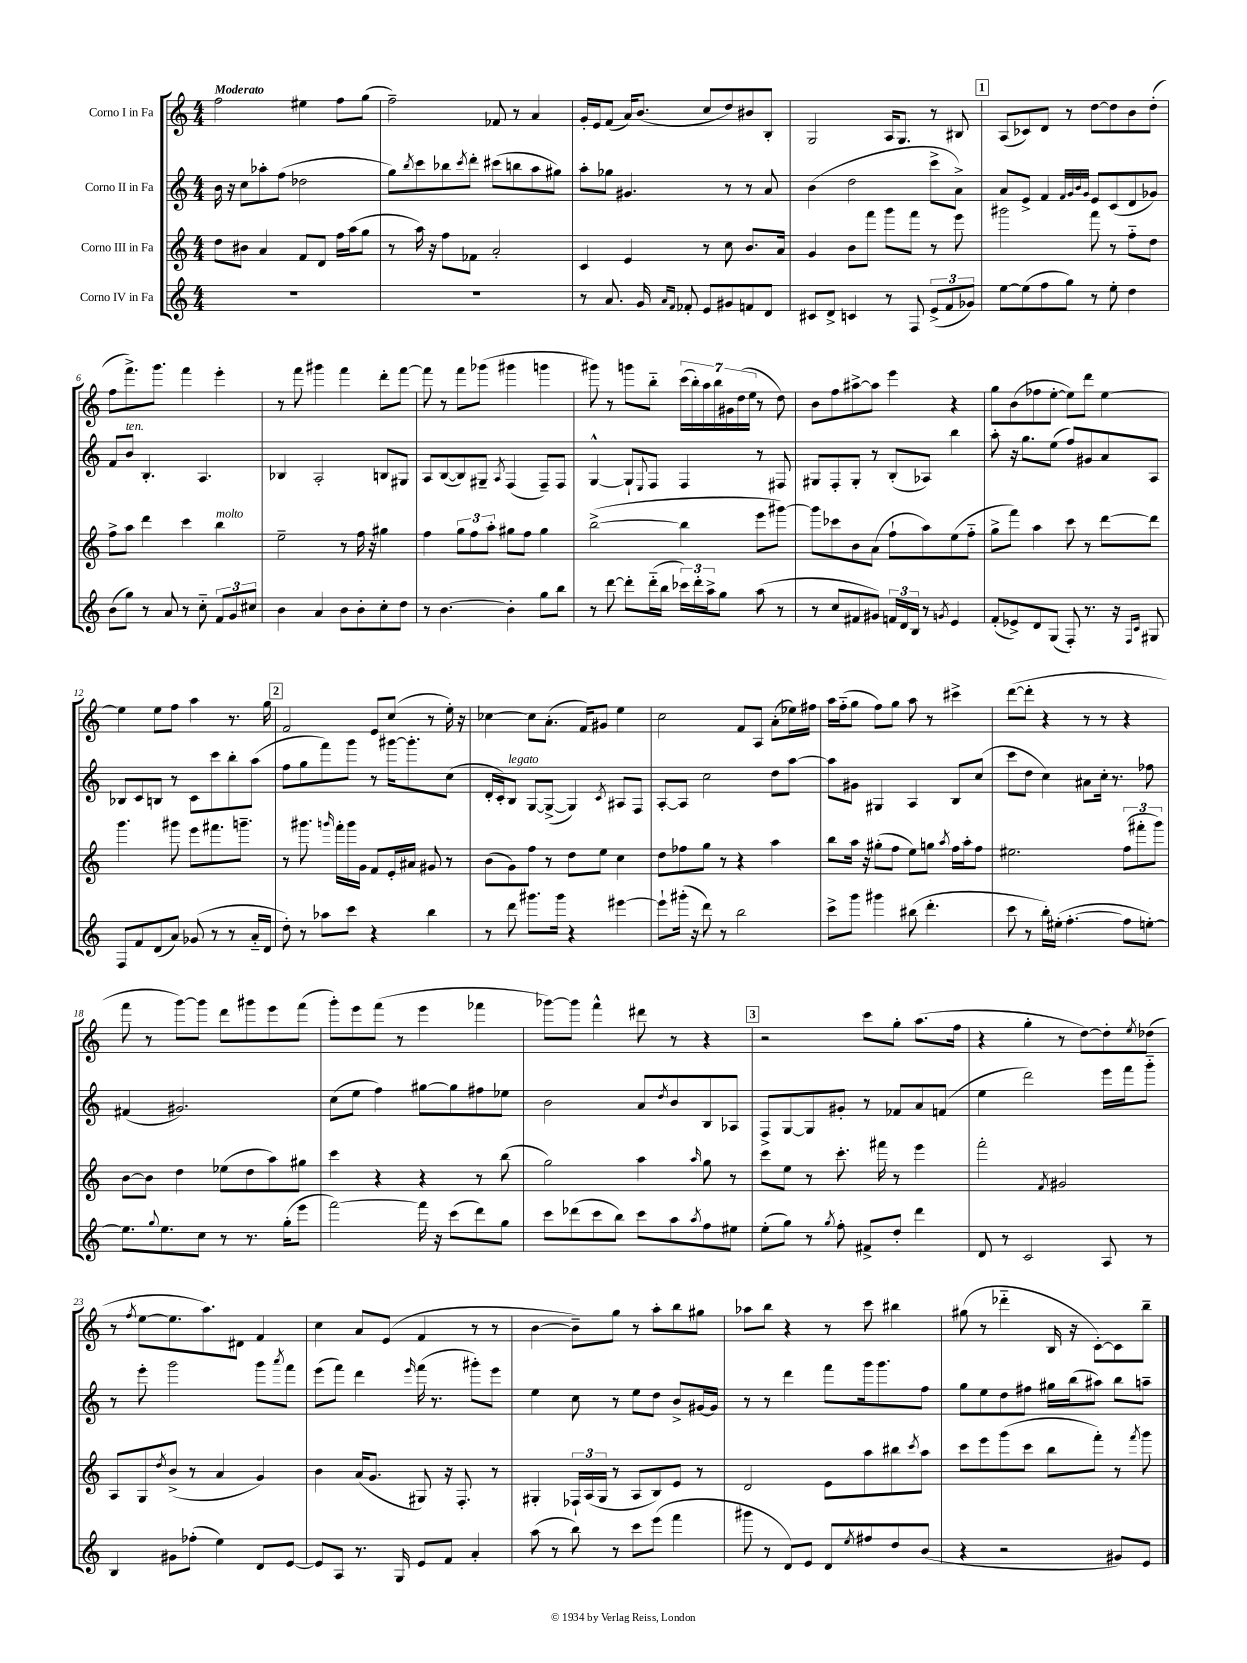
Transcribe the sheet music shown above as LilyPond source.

<<
\new StaffGroup <<
\new Staff = "s0" \with { instrumentName = "Corno I in Fa" } {
    \clef treble \key c \major \numericTimeSignature \time 4/4 \tempo "Moderato"
    f''2 eis''4 f''8 g''8( |
    f''2--) fes'8 r8 a'4 |
    g'16-. e'16 f'8( a'16) b'8.( c''8 d''8) bis'8 b8-. |
    g2 a16 g8. r8 bis8 |
    \mark \markup { \box "1" } a8( ces'8) d'8 r8 d''8~ d''8 b'8 d''8-.( |
    f''8 f'''8.->) g'''8. f'''4 e'''4-. |
    r8 f'''8 gis'''4 f'''4 d'''8-. f'''8~ |
    f'''8 r8 f'''8 ges'''8( gis'''4 g'''4 |
    gis'''8) r8 g'''8 b''8-_ \tuplet 7/4 { c'''16( b''16-.) a''16 b''16 gis'16 d''16( e''16 } r8 d''8) |
    b'8 f''8 ais''8~-> ais''8 e'''4 r4 |
    g''8 b'8( fes''8 e''8~-. e''8) d'''8 e''4~ |
    e''4 e''8 f''8 a''4 r8. g''16 |
    \mark \markup { \box "2" } f'2 e'8 c''8( r8 e''16-.) r16 |
    ces''4~ ces''8 a'8.-.( f'16) gis'8 e''4 |
    c''2 f'8 a8 a'8-.( ees''16) fis''16 |
    a''16 f''16-_( g''8 f''8) g''8 a''8 r8 cis'''4-> |
    d'''8~( d'''8-. r4 r8 r8 r4 |
    f'''8 r8 g'''8~) g'''8 d'''8 gis'''8 e'''8 f'''8( |
    g'''8-.) e'''8 f'''8( r8 e'''4 fes'''4 |
    ges'''8~) ges'''8 f'''4-^ dis'''8 r8 r4 |
    \mark \markup { \box "3" } r2 c'''8 g''8-. a''8.( f''16 |
    r4 g''4-. r8 d''8~) d''8-. \acciaccatura { e''8 } des''8( |
    r8 \acciaccatura { f''8 } e''8~ e''8. a''8.) dis'8 f'4 |
    c''4 a'8 e'8( f'4 r8 r8 |
    b'4~ b'8--) g''8 r8 a''8-. b''8 gis''8 |
    aes''8 b''8 r4 r8 c'''8 bis''4 |
    gis''8( r8 des'''4-_ b16 r16 c'8~-.) c'8 b''8-- \bar "|." |
}
\new Staff = "s1" \with { instrumentName = "Corno II in Fa" } {
    \clef treble \key c \major \numericTimeSignature \time 4/4
    b'16 r16 c''8 aes''8-. f''8( des''2 |
    g''8) \acciaccatura { b''8 } c'''8 bes''8 \acciaccatura { c'''8 } d'''8-. cis'''8( b''8 a''8 gis''8) |
    a''8-. ges''8 gis'4. r8 r8 a'8 |
    b'4( d''2 c'''8-> a'8->) |
    \mark \markup { \box "1" } a'8 e'8-> f'4 \grace { f'32 g'32 b'32 g'32 } e'8 c'8( d'8 ges'8) |
    f'8 b'8^\markup { \italic "ten." } b4.-. a4. |
    bes4 a2-. b8 gis8 |
    a8 b8~( b8) gis8-- \acciaccatura { a8 } f4( f8--) f8 |
    g4~-^ g8-! \appoggiatura { e8 } f8 f4 r8 fis8 |
    gis8 f8-. gis8-. r8 b8-.( aes8) b''4 |
    a''8-. r16 g''8. e''8( f''8) gis'8 a'8 a8 |
    bes8 c'8 b8 r8 c'8 c'''8 b''8-. a''8( |
    \mark \markup { \box "2" } f''8 g''8 f'''8) g'''8 r8 gis'''16~ gis'''8.-. c''8( |
    d'16-. c'16-.) b8^\markup { \italic "legato" } g8~ g8~->( g4) \acciaccatura { c'8 } ais8 f8 |
    a8~-. a8 c''2 d''8 a''8~ |
    a''8 gis'8 gis4 a4 b8 c''8( |
    c'''8 d''8 c''4) ais'8 c''16-. r8. fes''8 |
    fis'4( gis'2.) |
    c''8( e''8 f''4) gis''8~ gis''8 fis''8 ees''8 |
    b'2 a'8 \acciaccatura { d''8 } b'8 b8 aes8 |
    \mark \markup { \box "3" } f8-> g8~ g8 gis'8-. r8 fes'8 a'8 f'8( |
    e''4 d'''2) e'''16 f'''16 g'''8-_ |
    r8 e'''8-. g'''2 g'''8 \acciaccatura { a'''8 } f'''8 |
    e'''8( f'''8) d'''4 \grace { e'''16 } f'''16( r8. gis'''8-.) e'''8 |
    e''4 c''8 r8 e''8 d''8 b'8-> gis'16~ gis'16 |
    r8 r8 d'''4 f'''8 g'''16 g'''8. f''8 |
    g''8 e''8 d''8 fis''8 gis''16 b''16( ais''8) b''8 a''8-- \bar "|." |
}
\new Staff = "s2" \with { instrumentName = "Corno III in Fa" } {
    \clef treble \key c \major \numericTimeSignature \time 4/4
    d''8 bis'8 a'4 f'8 d'8 f''16 a''16( g''8 |
    r8 a''16) r16 f''8 fes'8 a'2-. |
    c'4 e'4 r8 c''8 b'8. a'16 |
    g'4 b'8 f'''8 g'''8 f'''8 r8 e'''8 |
    \mark \markup { \box "1" } gis'''2 f'''8 r8 f''8-_ d''8 |
    f''8-> a''8 d'''4 c'''4 b''4^\markup { \italic "molto" } |
    e''2-- r8 f''16 r16 gis''4 |
    f''4 \tuplet 3/2 { g''8 f''8 a''8-. } gis''8 f''8 gis''4 |
    b''2~->( b''4 e'''8 gis'''8~) |
    gis'''8 ces'''8 b'8 a'8( f''8-! a''8) e''8( f''8-_ |
    g''8-> f'''8) a''4 c'''8 r8 d'''8~ d'''8 |
    g'''4. gis'''8 e'''8 fis'''8. g'''8.-- |
    \mark \markup { \box "2" } r8 gis'''8. \grace { g'''16 } f'''16-. g'''16 g'16 f'8 e'16-. ais'16 gis'8 r8 |
    b'8( g'8) f''8 r8 d''8 e''8 c''4 |
    d''8 fes''8 g''8 r8 r4 a''4 |
    b''8 a''16 r16 gis''8-.( f''8 e''8) g''8 \acciaccatura { a''8 } f''16 a''16-. f''8 |
    eis''2. \tuplet 3/2 { f''8( fis'''8-. g'''8) } |
    b'8~ b'8 d''4 ees''8( d''8 a''8) gis''8 |
    c'''4 r4 r4 r8 b''8( |
    g''2) a''4 \grace { a''16 } g''8 r8 |
    \mark \markup { \box "3" } c'''8 e''8 r8 c'''8.-. fis'''16 r8 e'''4 |
    f'''2-. \acciaccatura { f'8 } gis'2 |
    a8 g8 \acciaccatura { d''8 } b'8->( r8 a'4 g'4) |
    b'4 a'16( g'8. gis8) r16 f8.-. r8 |
    gis4-. \tuplet 3/2 { fes16-! a16( gis16 } r8 a8 b8) e'8 r8 |
    d'2 e'8 a''8 bis''8 \acciaccatura { c'''8 } a''8 |
    c'''8 e'''8 g'''8( c'''8 b''8 f'''8-.) r8 \acciaccatura { f'''8 } g'''8 \bar "|." |
}
\new Staff = "s3" \with { instrumentName = "Corno IV in Fa" } {
    \clef treble \key c \major \numericTimeSignature \time 4/4
    R1 |
    R1 |
    r8 a'8. g'16 \grace { a'16 f'16 } fes'8-. e'8 gis'8 f'8 d'8 |
    cis'8 d'8-> c'4 r8 f8 \tuplet 3/2 { e'8->( f'8 ges'8) } |
    \mark \markup { \box "1" } e''8~ e''8( f''8 g''8) r8 e''8-. d''4 |
    b'8( g''8) r8 a'8 r8 c''8-_ \tuplet 3/2 { f'8 g'8 cis''8 } |
    b'4 a'4 b'8 b'8-. c''8-. d''8 |
    r8 b'4.~ b'4-. g''8 b''8 |
    r8 d'''8~ d'''8-. d'''16-_( b''16 \tuplet 3/2 { ces'''16) d'''16-. a''16-> } g''8 a''8( r8 |
    r8 c''8 fis'8 gis'8) \tuplet 3/2 { f'16 d'16 b16 } r8 \acciaccatura { g'8 } e'4 |
    f'8-.( ees'8->) d'8 g8( f8-.) r8. r16 \grace { f16 c'16 } gis8 |
    f8 f'8 d'8( a'8) ges'8( r8 r8 a'16-_ d'16 |
    \mark \markup { \box "2" } d''8-.) r8 aes''8 c'''8 r4 b''4 |
    r8 d'''8 gis'''8. gis'''16 r4 eis'''4~ |
    eis'''8-! gis'''16-.( r16 d'''8) r8 b''2 |
    c'''8-> g'''8 gis'''4 bis''8( d'''4.-. |
    c'''8 r8 b''16-.) eis''16-.( f''4.~-. f''8 e''8~-.) |
    e''8. \appoggiatura { g''8 } e''8. c''8 r8 r8. g''16-.( e'''8 |
    f'''2~) f'''16 r16 c'''8( d'''8) g''8 |
    c'''8 des'''8( c'''8 b''8) c'''8 a''8 \acciaccatura { a''8 } f''8 eis''8 |
    \mark \markup { \box "3" } e''8-.( g''8) r8 \acciaccatura { g''8 } f''8-. fis'8-> d''8-. d'''4 |
    d'8 r8 c'2 a8 r8 |
    b4 gis'8 fes''8-.( e''4) d'8 e'8~ |
    e'8 a8 r8. g16 e'8 f'8 a'4-. |
    a''8( r8 b''8) r8 c'''8 e'''8( f'''4 |
    gis'''8 r8 d'8) e'8 d'8 \acciaccatura { e''8 } fis''8 d''8 b'8( |
    r4 r2 gis'8) e'8 \bar "|." |
}
>>
>>
